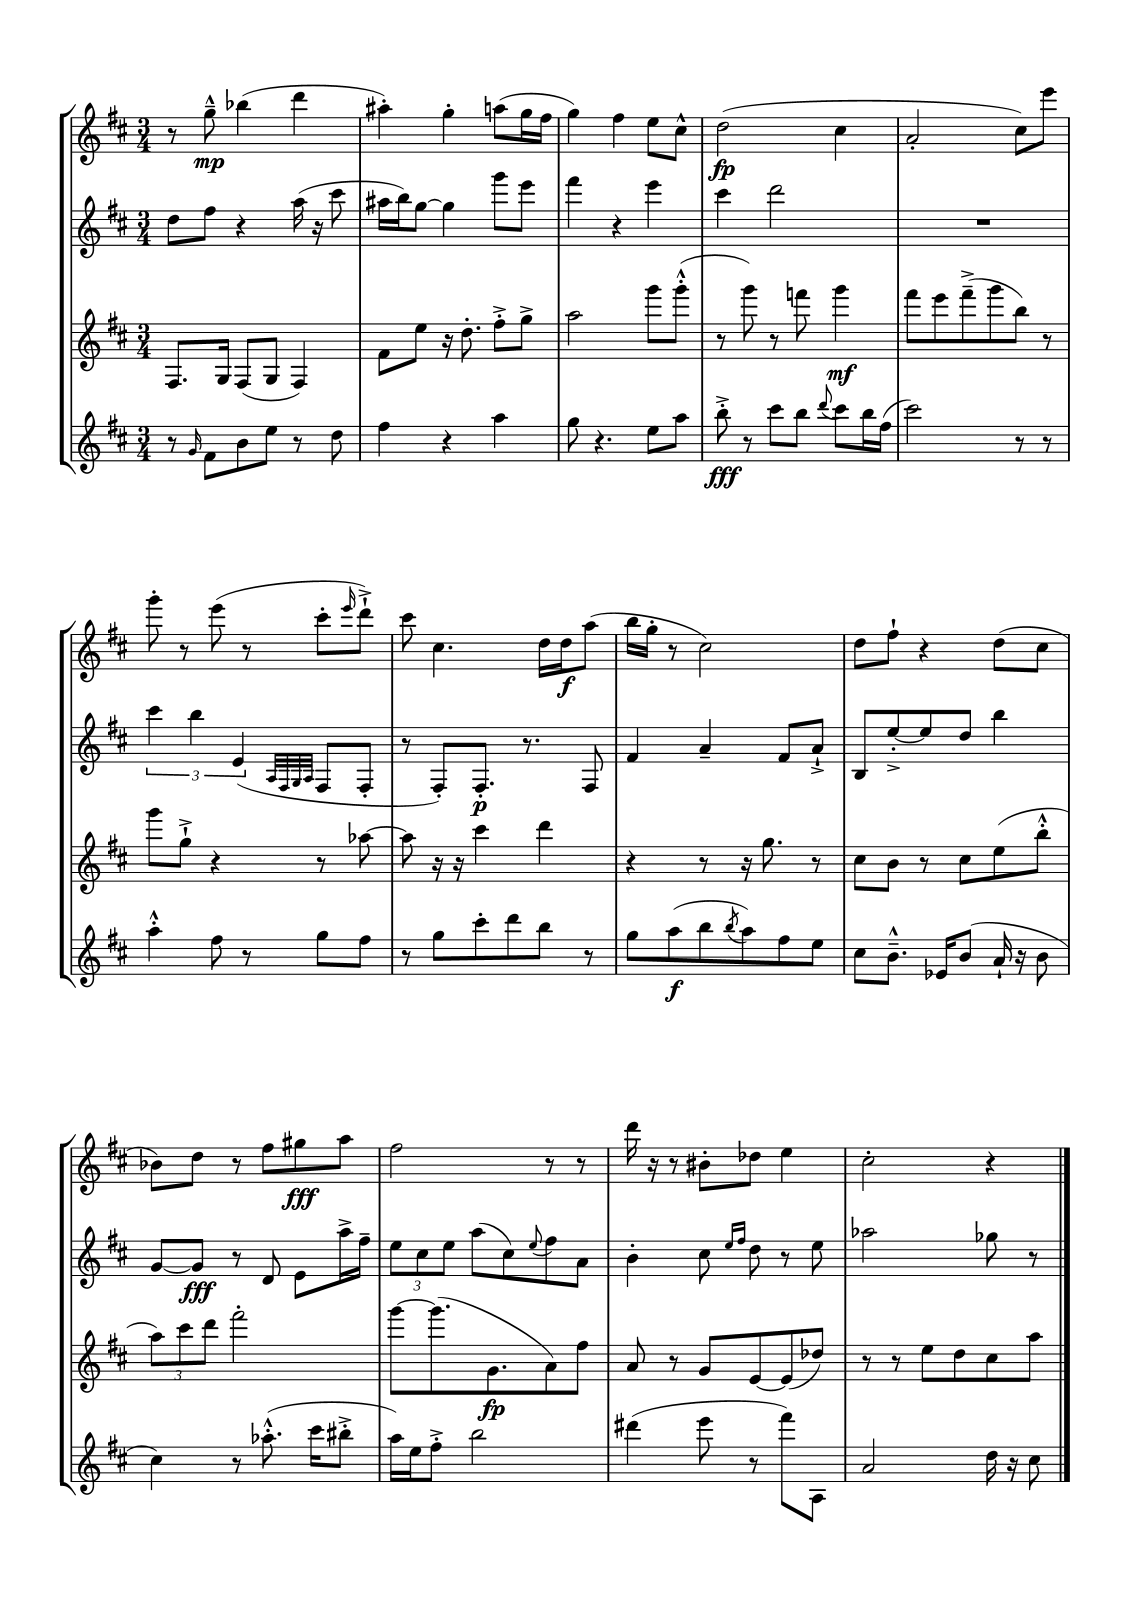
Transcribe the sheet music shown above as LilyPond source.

<<
\new StaffGroup <<
\new Staff = "s0" {
    \clef treble \key d \major \numericTimeSignature \time 3/4
    r8 g''8---^\mp bes''4( d'''4 |
    ais''4-.) g''4-. a''8( g''16 fis''16 |
    g''4) fis''4 e''8 cis''8-^ |
    d''2\fp( cis''4 |
    a'2-. cis''8) e'''8 |
    g'''8-. r8 e'''8( r8 cis'''8-. \grace { e'''16 } d'''8-!->) |
    cis'''8 cis''4. d''16 d''16\f a''8( |
    b''16 g''16-. r8 cis''2) |
    d''8 fis''8-! r4 d''8( cis''8 |
    bes'8) d''8 r8 fis''8 gis''8\fff a''8 |
    fis''2 r8 r8 |
    d'''16 r16 r8 bis'8-. des''8 e''4 |
    cis''2-. r4 \bar "|." |
}
\new Staff = "s1" {
    \clef treble \key d \major \numericTimeSignature \time 3/4
    d''8 fis''8 r4 a''16( r16 cis'''8 |
    ais''16 b''16) g''8~ g''4 g'''8 e'''8 |
    fis'''4 r4 e'''4 |
    cis'''4 d'''2 |
    R2. |
    \tuplet 3/2 { cis'''4 b''4 e'4( } \grace { a32 fis32 g32 a32 } fis8 fis8-. |
    r8 fis8-.) fis8.-.\p r8. fis8 |
    fis'4 a'4-- fis'8 a'8-!-> |
    b8 e''8~-.-> e''8 d''8 b''4 |
    g'8~ g'8\fff r8 d'8 e'8 a''16-> fis''16-- |
    \tuplet 3/2 { e''8 cis''8 e''8 } a''8( cis''8) \appoggiatura { e''8 } fis''8 a'8 |
    b'4-. cis''8 \grace { e''16 fis''16 } d''8 r8 e''8 |
    aes''2 ges''8 r8 \bar "|." |
}
\new Staff = "s2" {
    \clef treble \key d \major \numericTimeSignature \time 3/4
    fis8. g16 fis8( g8 fis4) |
    fis'8 e''8 r16 d''8.-. fis''8-.-> g''8-> |
    a''2 g'''8 g'''8-.-^( |
    r8 g'''8) r8 f'''8 g'''4\mf |
    fis'''8 e'''8 fis'''8--->( g'''8 b''8) r8 |
    g'''8 g''8-!-> r4 r8 aes''8~ |
    aes''8 r16 r16 cis'''4 d'''4 |
    r4 r8 r16 g''8. r8 |
    cis''8 b'8 r8 cis''8 e''8( b''8-.-^ |
    \tuplet 3/2 { a''8) cis'''8 d'''8 } fis'''2-. |
    g'''8~ g'''8.( g'8.\fp a'8) fis''8 |
    a'8 r8 g'8 e'8~ e'8( des''8) |
    r8 r8 e''8 d''8 cis''8 a''8 \bar "|." |
}
\new Staff = "s3" {
    \clef treble \key d \major \numericTimeSignature \time 3/4
    r8 \grace { g'16 } fis'8 b'8 e''8 r8 d''8 |
    fis''4 r4 a''4 |
    g''8 r4. e''8 a''8 |
    b''8-.->\fff r8 cis'''8 b''8 \appoggiatura { d'''8 } cis'''8 b''16 fis''16( |
    cis'''2) r8 r8 |
    a''4-.-^ fis''8 r8 g''8 fis''8 |
    r8 g''8 cis'''8-. d'''8 b''8 r8 |
    g''8 a''8\f( b''8 \acciaccatura { b''8 } a''8) fis''8 e''8 |
    cis''8 b'8.---^ ees'16 b'8( a'16-! r16 b'8 |
    cis''4) r8 aes''8.-.-^( cis'''16 bis''8-.-> |
    a''16) e''16 fis''8-.-> b''2 |
    dis'''4( e'''8 r8 fis'''8) a8 |
    a'2 d''16 r16 cis''8 \bar "|." |
}
>>
>>
\layout { \context { \Score \remove "Bar_number_engraver" } }
